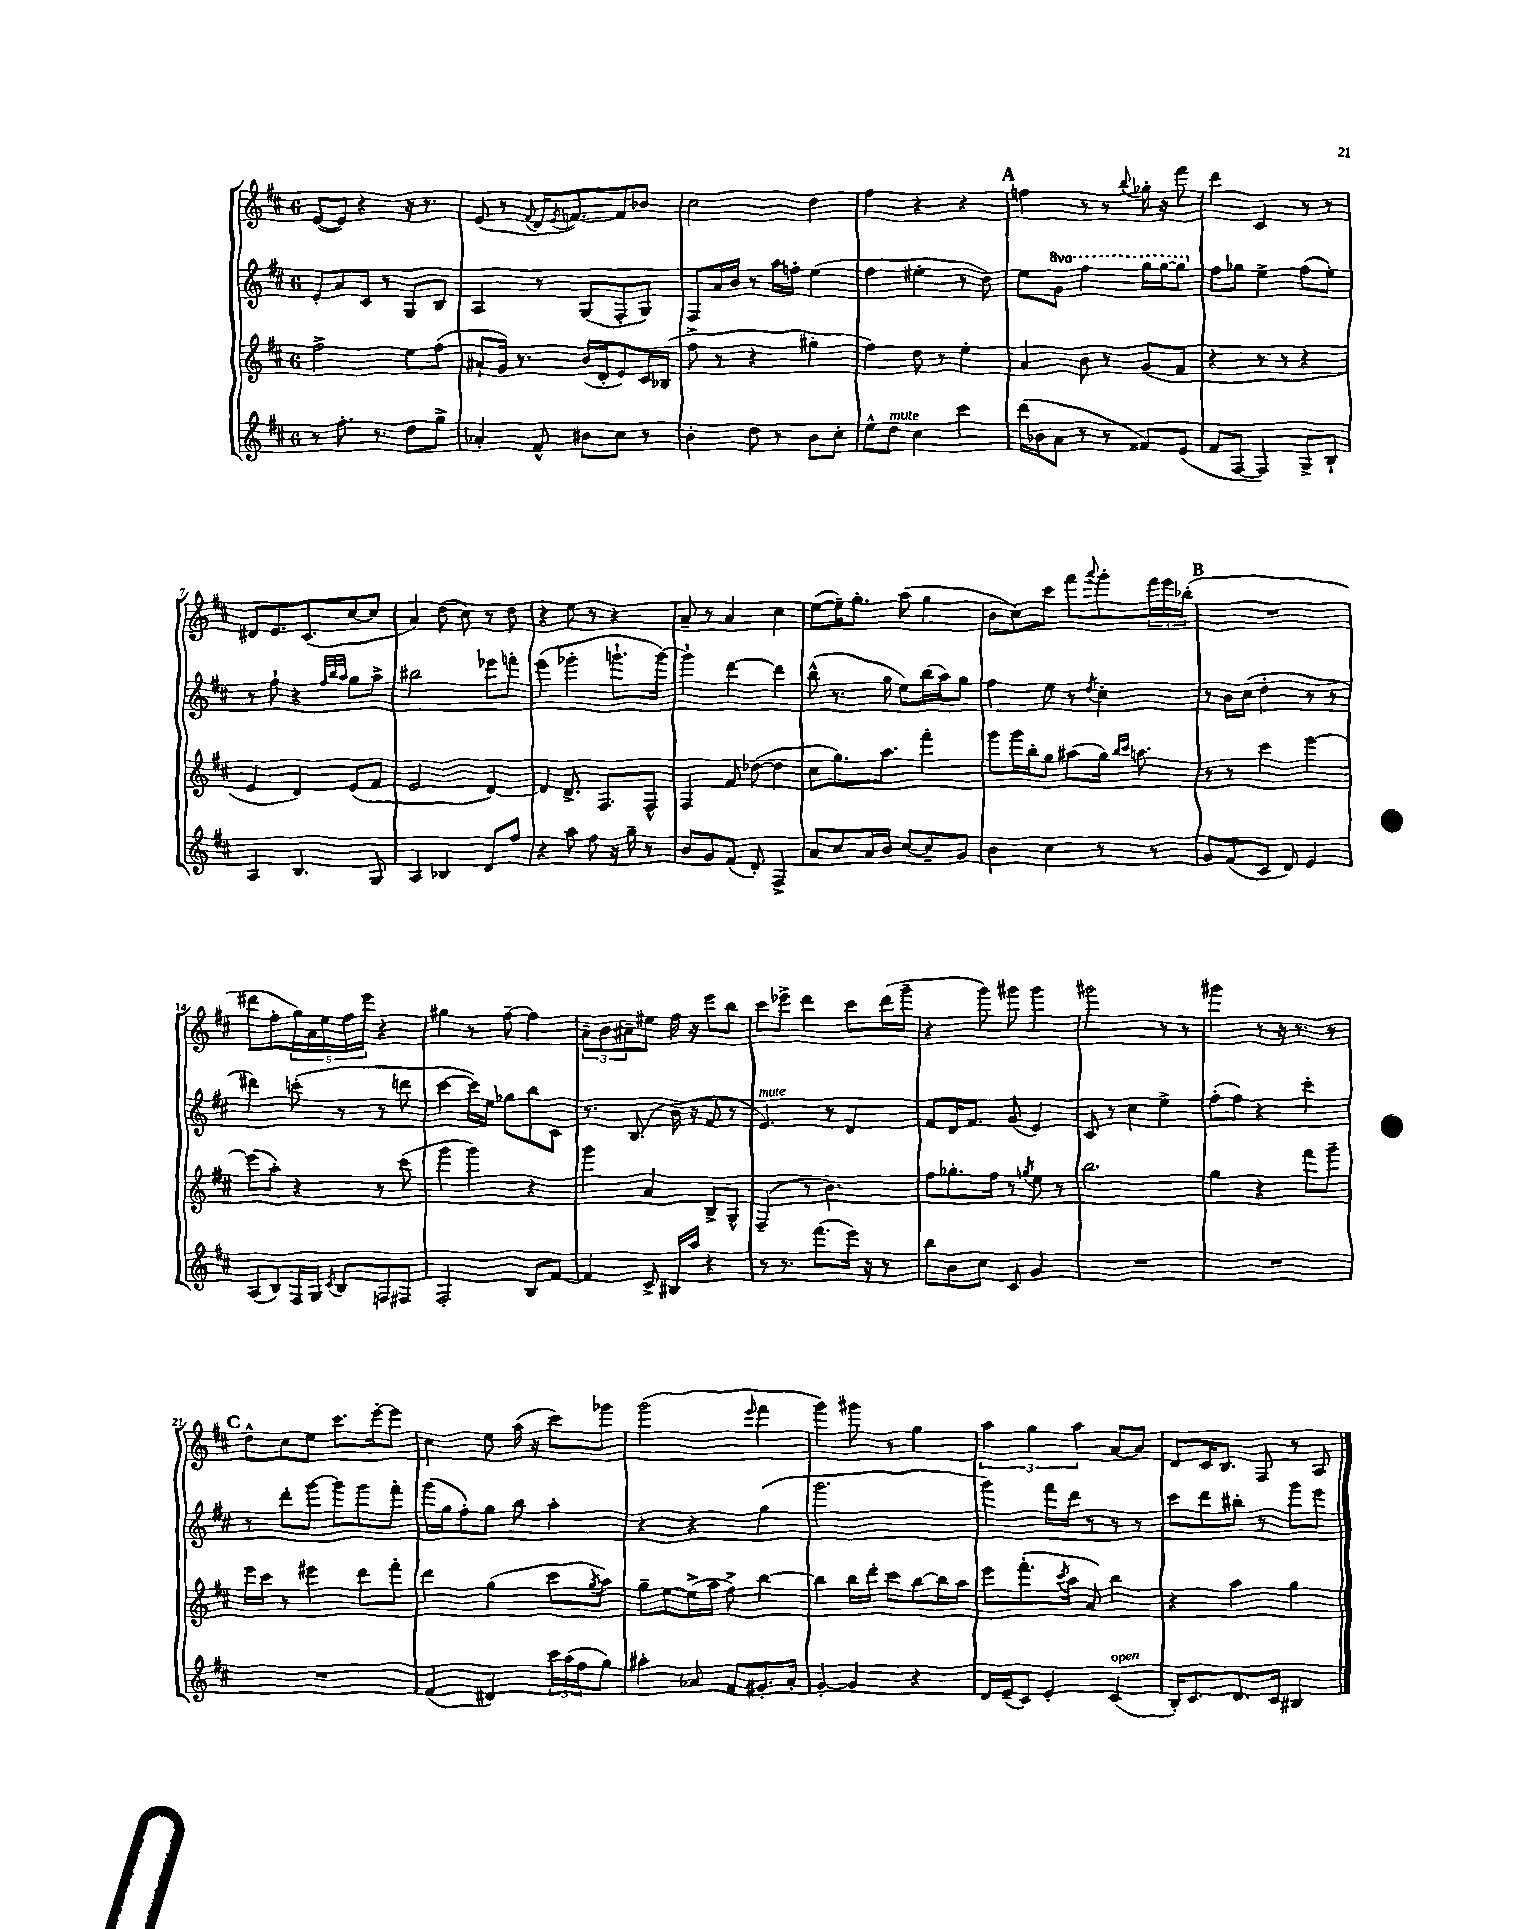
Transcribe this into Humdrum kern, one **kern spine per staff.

**kern	**kern	**kern	**kern
*staff4	*staff3	*staff2	*staff1
*clefG2	*clefG2	*clefG2	*clefG2
*k[f#c#]	*k[f#c#]	*k[f#c#]	*k[f#c#]
*M6/8	*M6/8	*M6/8	*M6/8
8r	2ff#^	8e'	([8e
8.ff#'	.	8a	8e])
.	.	8c#	4r
8.r	.	.	.
.	.	8r	.
8dd	8ee	8G	16r
.	.	.	8.r
8gg^	(8ff#	8B	.
=	=	=	=
4a-'	8a#`	4A	(8e
.	16g)	.	8r
.	8.r	.	.
.	.	.	8qqf#
8f#^^	.	8r	16d
.	.	.	8qe
.	.	.	[8.f)
8b#	(16b	(8G	.
.	16d'	.	.
8cc#	8e)	8F#'	8f]
8r	16c#	8G)	8b-
.	(16B-	.	.
=	=	=	=
4b'	8ff#^	8F#	2cc#
.	8r	16a	.
.	.	16b	.
8dd	4r	8r	.
8r	.	16aa	.
.	.	16ff'	.
8b	4gg#'	(4ee	4dd
8cc#'	.	.	.
=	=	=	=
8ee^^	4ff#)	4ff#	4ff#
8dd	.	.	.
4cc#	8dd	4ee#'	4r
.	8r	.	.
4ccc#	4ee'	8r	4r
.	.	8dd)	.
=	=	=	=
(16ddd	4a	8ee	4ff
16b-	.	.	.
8a	.	8gg	.
8r	8b	4fff#	8r
8r	8r	.	8r
.	.	.	8qqbb
8f##)	(8g	16ggg	16gg-'
.	.	[16ggg	16r
(8e	8f#	8ggg]	8fff#
=	=	=	=
8f#	4r	8ff#	4ddd
[8F#	.	8gg-	.
4F#])	8r	4ee^	4c#
.	8r	.	.
8G^	4r	(8ff#	8r
8B`	.	8ee')	8r
=	=	=	=
4A	4e	8r	8d#
.	.	8ff#`	8.e
4.B	4d)	4r	.
.	.	.	(8.c#
.	.	32qqff#	.
.	.	32qqbb	.
.	.	32qqaa	.
.	(8e	8gg	[8cc#
8G	8f#	8aa^	8cc#]
=	=	=	=
4A	2e	2bb#	4a)
4B-	.	.	(8dd
.	.	.	8cc#)
8d	[4d)	8eee-	8r
8ff#	.	8fff'	8dd
=	=	=	=
4r	4d]	(4eee	4r
8aa	8.d^	4ggg-'	8ee
8ff#	.	.	8r
.	8.F#	.	.
16r	.	8.ggg`	4r
16gg~	.	.	.
8r	8F#^^	.	.
.	.	[16ggg)	.
=	=	=	=
8b	4F#	4ggg`]	8a~
8g	.	.	8r
(8f#	8f#	[4ddd	4a
8d')	([8dd-	.	.
4F#^	4dd-]	4ddd]	4cc#
=	=	=	=
8a	8cc#	(8bb^^	([8ee
8cc#	8.gg)	8.r	16ee~])
.	.	.	8.gg'
16a	.	.	.
16b	8.aa	16gg	.
[8cc#	.	8ee)	(8aa
8cc#~]	4fff#'	(16bb	4gg
.	.	16aa)	.
8g	.	8gg	.
=	=	=	=
4b	8ggg	4ff#	8b
.	16ggg	.	8cc#)
.	16bb'	.	.
4cc#	8gg	8ee	8ccc#
.	(8aa#	8r	8fff#
.	.	8qdd	8qqaaa
8r	16gg)	4cc#'	8ggg'
.	16qqbb	.	.
.	16qqccc#	.	.
.	8.aa	.	.
8r	.	.	24fff#
.	.	.	24eee
.	.	.	(24bb-'
=	=	=	=
8g	8r	8r	2.r
(8f#	8r	16b	.
.	.	(16cc#	.
8c#	4ccc#	4dd'	.
8d)	.	.	.
4e	[4eee	8r	.
.	.	8r	.
=	=	=	=
(8A	(8eee]	4ddd#)	8ddd#
8B)	8aa')	.	8ff#'
16F#	4r	(8ccc'	20gg)
.	.	.	20a
16G	.	.	.
.	.	.	20ee
8qc#	.	.	.
8B	.	8r	.
.	.	.	20ff#
.	.	.	20eee
8F	8r	8r	4r
8F#	(8ccc#	8ddd	.
=	=	=	=
2F#'	4ggg	[4ccc#	4gg#
.	4ggg)	16ccc#])	8r
.	.	16ee	.
.	.	8gg-	[8ff#~
8B	4r	8bb	4ff#]
[8f#	.	8c#	.
=	=	=	=
4f#]	4ggg	8.r	12a~
.	.	.	12b
.	.	.	12a#~
.	.	(8.B	.
8c#^	4a	.	8ee#
16B#	.	16b	16ff#
16aa	.	16r	16r
4r	8B^	8f#	8eee
.	8G^^	8r	8bb
=	=	=	=
8r	(4F#~	4.e)	8ccc#
8.r	.	.	8eee-^
.	8r	.	4ddd
(8.fff#	.	.	.
.	4.b)	8r	.
16eee)	.	4d	8ccc#
16r	.	.	.
8r	.	.	(16ddd
.	.	.	16ggg~
=	=	=	=
8bb	8ff#	8f#	4r
8b	8.gg-'	16d	.
.	.	8.f#	.
8cc#	.	.	8ggg)
.	16ff#	.	.
8c#	8r	(8g	8ggg#
.	8qgg	.	.
4g	8ee	4e)	4ggg#
.	8r	.	.
=	=	=	=
2.r	2.bb	8c#	2ggg#
.	.	8r	.
.	.	4cc#	.
.	.	4ee^	8r
.	.	.	8r
=	=	=	=
2.r	4gg	(8ff#'	4ggg#
.	.	8ff#)	.
.	4r	4r	8r
.	.	.	16r
.	.	.	8.r
.	8fff#	4ccc#'	.
.	8ggg~	.	8r
=	=	=	=
2.r	16eee	8r	8dd^^
.	16ccc#	.	.
.	8r	8ddd'	8cc#
.	4eee#	[8ggg	8ee
.	.	8ggg]	8.ccc#
.	8ddd	8ggg	.
.	.	.	[16eee'
.	8fff#'	8fff#'	8eee]
=	=	=	=
(4f#	4ddd	(16ggg	4cc#
.	.	16gg	.
.	.	8ff#')	.
4d#)	(4gg	8gg	8ee
.	.	8bb	(16aa
.	.	.	16r
24ccc#	8ccc#	4aa'	8ccc#)
(24aa	.	.	.
24ff#	.	.	.
.	8qgg	.	.
8gg)	8aa)	.	8ggg-
=	=	=	=
4aa#'	8gg~	4r	(2ggg
.	[8ee	.	.
8a-	(16ee^]	4r	.
.	16aa	.	.
8f#	8ff#^)	.	.
.	.	.	16qqeee
8.g#'	[4bb	(4gg	4fff#
16a-'	.	.	.
=	=	=	=
[4g'	4bb]	2.ggg	4ggg)
4g]	16bb	.	8ggg#
.	16ddd'	.	.
.	8ccc#	.	8r
4r	[8bb	.	4gg
.	16bb]	.	.
.	16aa	.	.
=	=	=	=
16d	8eee	4ggg)	6aa
(16e~	.	.	.
8c#)	(8.fff#'	.	.
.	.	.	6gg
4e'	.	16fff#	.
.	8qccc#	.	.
.	16aa	16ddd	.
.	.	.	6aa
.	8a)	8r	.
(4c#	4bb	8r	[8a
.	.	8r	8a]
=	=	=	=
16B')	4r	8ccc#	8d
8.c#	.	.	.
.	.	8ddd	16c#
.	.	.	8.B
8.d	4aa	8bb#'	.
.	.	8r	8F#
16c#	.	.	.
4B#	4gg	8ggg	8r
.	.	8eee	8A
==	==	==	==
*-	*-	*-	*-
